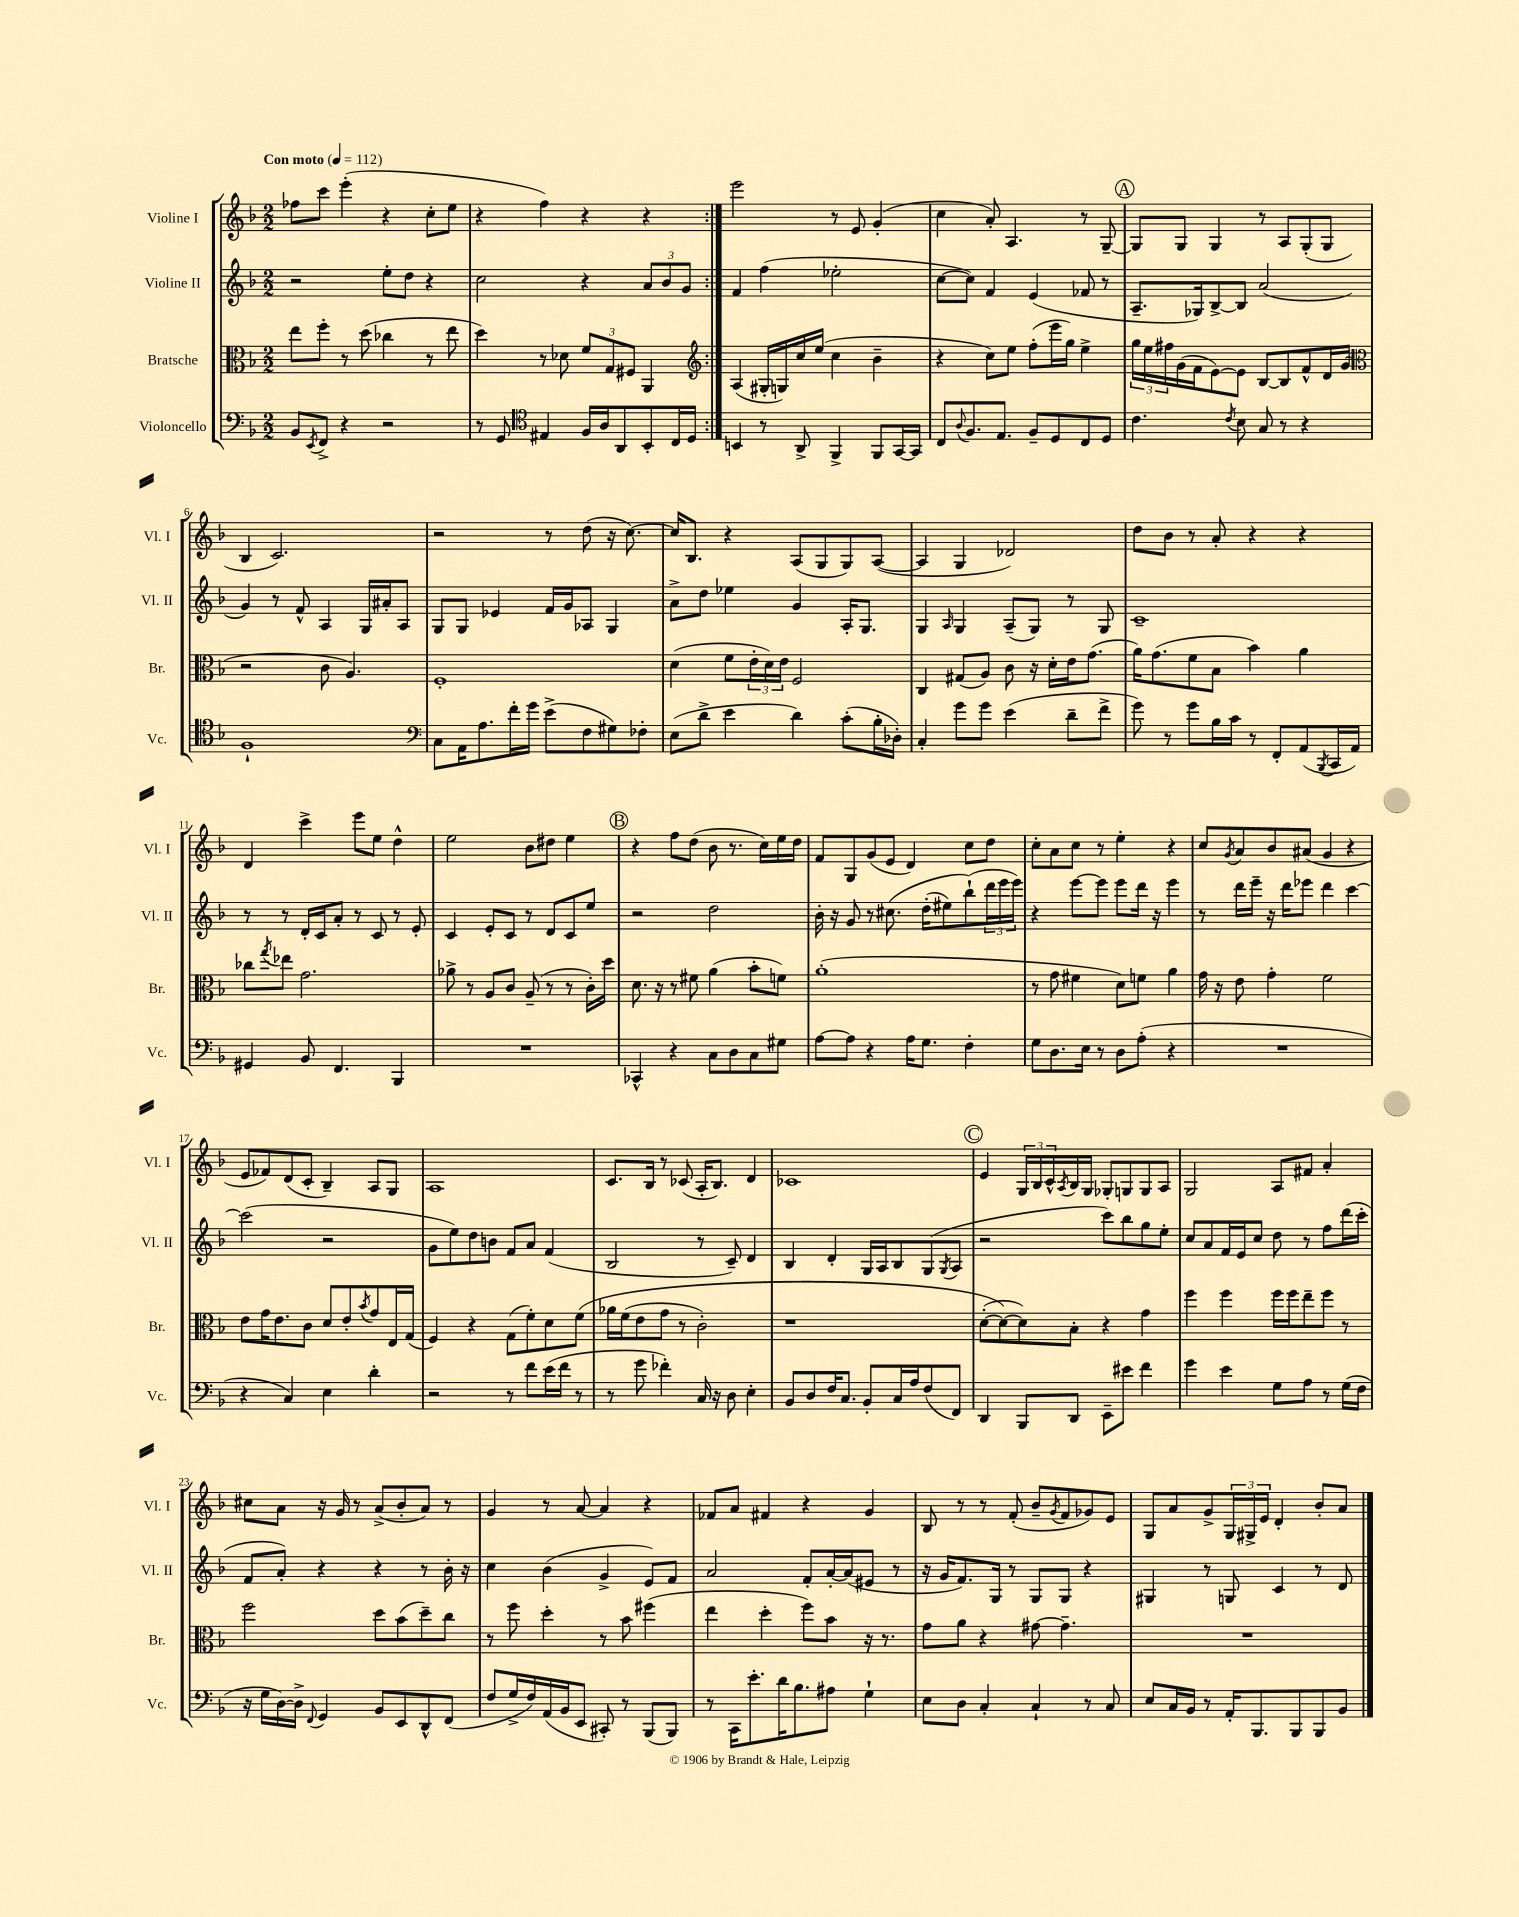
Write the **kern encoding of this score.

**kern	**kern	**kern	**kern
*part4	*part3	*part2	*part1
*staff4	*staff3	*staff2	*staff1
*I"Violoncello	*I"Bratsche	*I"Violine II	*I"Violine I
*I'Vc.	*I'Br.	*I'Vl. II	*I'Vl. I
*clefF4	*clefC3	*clefG2	*clefG2
*k[b-]	*k[b-]	*k[b-]	*k[b-]
*M2/2	*M2/2	*M2/2	*M2/2
*MM112	*MM112	*MM112	*MM112
=1	=1	=1	=1
!	!	!	!LO:TX:a:B:t=Con moto
8BB-/L	8ee\L	2r	8ff-X\L
8qEE/	.	.	.
8FF^/J	8ff'\J	.	8ccc\J
4r	8r	.	(4eee'\
.	(8dd\	.	.
2r	4cc-X\	8ee'\L	4r
.	.	8dd\J	.
.	8r	4r	8cc'\L
.	8ee\	.	8ee\J
=2	=2	=2	=2
8r	4dd\)	2cc\	4r
8GG/	.	.	.
*clefC4	*	*	*
4E#X/	8r	.	4ff\)
.	8d-X\	.	.
16F/LL	12f/L	4r	4r
16A/J	.	.	.
.	12G/	.	.
8AA/	.	.	.
.	12F#X/J	.	.
8BB-'/	4AA/	12a/L	4r
.	.	12b-/	.
16C/L	.	.	.
.	.	12g/J	.
16D/JJ	.	.	.
=3:|!	=3:|!	=3:|!	=3:|!
*	*clefG2	*	*
4BBn/	(4A/	4f/	2eee\
8r	16G#X'/LL	(4ff\	.
.	16Gn/)	.	.
8AA^/	16cc/	.	.
.	(16ee/JJ	.	.
4FF^/	4cc\	2ee-X'\	8r
.	.	.	8e/
8FF/L	4b-~\	.	(4g'/
[16GG/L	.	.	.
16GG/JJ]	.	.	.
=4	=4	=4	=4
8C/L	4r	[8cc\L	4cc\
8qqA/	.	.	.
8.F/	.	8cc\J])	.
.	8cc\L)	4f/	8a'/)
8.E/J	.	.	.
.	8ee\J	.	4.A/
8F~/L	(8ff'\L	(4e/	.
8D/	16eee\L	.	.
.	16gg\JJ)	.	.
8C/	4ee^\	8f-X/	8r
8D/J	.	8r	[8G~/
!!LO:REH:place=s1:t=A
=5	=5	=5	=5
4.c\	24gg\LL	8.A~/L	8G/L]
.	24ee\	.	.
.	24ff#X\	.	.
.	(16g\	.	8G/J
.	16f\J	16G-X/k)	.
.	[8e\)	[8B-^/	4G/
8qc/	.	.	.
8B-\	8e\J]	8B-/J]	.
8G/	[8B-/L	(2a/	8r
8r	8B-/]	.	8A/L
4r	8f^^/	.	(8G'/
.	16d/L	.	8G/J
.	(16g/JJ	.	.
!!LO:LB:g=z
=6	=6	=6	=6
*	*clefC3	*	*
1F`	2r	4g/)	4B-/
.	.	8r	2.c/)
.	.	8f^^/	.
.	8c\	4A/	.
.	4.A/)	.	.
.	.	16G/LL	.
.	.	16a#X'/J	.
.	.	8A/J	.
=7	=7	=7	=7
*clefF4	*	*	*
8C\L	1F'	8G/L	2r
16AA\K	.	8G/J	.
8.A\	.	.	.
.	.	4e-X/	.
16f'\L	.	.	.
16g\JJ	.	.	.
(8e^\L	.	16f/LL	8r
.	.	16g/J	.
8F\	.	8A-X/J	(8dd\
8G#X\)	.	4G/	16r
.	.	.	[8.cc\)
8F-X'\J	.	.	.
=8	=8	=8	=8
(8E\L	(4d\	8a^\L	16cc/KL]
.	.	.	8.B-/J
8d^\J	.	8dd\J	.
4e\	8f\L	4ee-X\	4r
.	24e'\L	.	.
.	24d\)	.	.
.	24e\JJ	.	.
4d\)	2F/	4g/	(8A/L
.	.	.	8G/
(8c'\L	.	16A'/KL	8G/)
.	.	8.G/J	.
16B-'\L	.	.	([8A/J
16D-X'\JJ)	.	.	.
=9	=9	=9	=9
4C'/	4C/	4G/	4A/]
.	.	16qqA/	.
8g\L	(8G#X/L	4G/	4G/
8g\J	8A/J)	.	.
(4e\	8c\	(8A~/L	2d-X/)
.	16r	8G/J)	.
.	16d'\LL	.	.
8d~\L	16e\J	8r	.
.	(8.g\J	.	.
8f^\J	.	8G/	.
=10	=10	=10	=10
8g\)	16a\KL)	1c~	8dd\L
.	(8.g\	.	.
8r	.	.	8b-\J
8g\L	8f\	.	8r
16B-\L	8B-\J	.	8a'/
16c\JJ	.	.	.
8r	4b-\)	.	4r
8FF'/L	.	.	.
(8AA/	4a\	.	4r
8qBBB-/	.	.	.
16CC/L	.	.	.
16AA/JJ)	.	.	.
!!LO:LB:g=z
=11	=11	=11	=11
4GG#X/	8cc-X\L	8r	4d/
.	8qgg/	.	.
.	8ee-X\J	8r	.
8BB-/	2.g\	16d'/LL	4ccc^\
.	.	16c/J	.
4.FF/	.	8a'/J	.
.	.	8r	8eee\L
.	.	8c/	8ee\J
4BBB-/	.	8r	4dd^^\
.	.	8e'/	.
=12	=12	=12	=12
1r	8a-X^\	4c/	2ee\
.	8r	.	.
.	8A/L	8e'/L	.
.	8c/J	8c/J	.
.	(8A~/	8r	8b-\L
.	8r	8d/L	8dd#X\J
.	8r	8c/	4ee\
.	16c'\LL)	8ee/J	.
.	16dd\JJ	.	.
!!LO:REH:place=s1:t=B
=13	=13	=13	=13
4CC-X^^/	8.d\	2r	4r
.	16r	.	.
4r	8r	.	8ff\L
.	8f#X\	.	(8dd\J
8C\L	(4a\	2dd\	8b-\
8D\	.	.	8.r
8C\	8b-'\L	.	.
.	.	.	16cc\LL)
8G#X\J	8fn\J)	.	16ee\
.	.	.	16dd\JJ
=14	=14	=14	=14
[8A\L	(1a'	16b-'\	8f/L
.	.	16r	.
8A\J]	.	8g/	8G/
4r	.	8r	(8g/
.	.	(8.cc#X\	8e/J
16A\KL	.	.	4d/)
8.G\J	.	(16dd'\KL	.
.	.	8ee#X\)	.
4F'\	.	(8bb-`\)	8cc\L
.	.	24ddd\L	8dd\J
.	.	24eee\	.
.	.	24eee\JJ)	.
=15	=15	=15	=15
8G\L	8r	4r	8cc'\L
8.D\	8g\	.	8a\
.	4f#X\	[8eee\L	8cc\J
16E\Jk	.	.	.
8r	.	8eee\J]	8r
8D\L	8d\L)	8eee\L	4ee'\
(8A'\J	8fn\J	16ddd\Jk	.
.	.	16r	.
4r	4a\	4eee\	4r
=16	=16	=16	=16
1r	16g\	8r	8cc/L
.	16r	.	.
.	.	.	8qg/
.	8e\	16ddd\LL	8a/
.	.	16eee~\JJ	.
.	4g'\	16r	8b-/
.	.	16ddd\KL	.
.	.	8eee-X\J	(8a#X/J
.	2f\	4ddd\	4g/
.	.	[4ccc\	4r
!!LO:LB:g=z
=17	=17	=17	=17
4r	8e\L	(2ccc\]	8e/L
.	16g\K	.	8f-X/)
.	8.e\	.	.
4C/)	.	.	(8d/
.	8c\J	.	8c'/J
4E\	8d/L	2r	4B-~/)
.	8e'/	.	.
.	8qb-/	.	.
4d'\	8g/	.	8A/L
.	16E/L	.	8G/J
.	(16G/JJ	.	.
=18	=18	=18	=18
2r	4F/)	8g\L	1A
.	.	8ee\)	.
.	4r	8dd\	.
.	.	8bn\J	.
8r	(8G\L	8f/L	.
8f\L	8f'\)	8a/J	.
(16e\L	8d\	(4f/	.
16f\JJ	.	.	.
8r	(8f\J	.	.
=19	=19	=19	=19
8r	16a-X\LL	2B-/	8.c/L
.	(16f\J	.	.
8g\	8e\	.	.
.	.	.	16B-/Jk
4f-X'\)	8g\J	.	8r
.	8r	.	(8c-X/
16C/	2c'\)	8r	16A'/KL
16r	.	.	8.B-/J)
8D\	.	8c~/)	.
4E'\	.	4d/	4d/
=20	=20	=20	=20
8BB-/L	1r	4B-/	1c-X
8D/	.	.	.
16F/K	.	4d'/	.
8.C/J	.	.	.
8BB-'/L	.	16G/LL	.
.	.	16A/J	.
16C/L	.	8B-/	.
16A/J	.	.	.
(8F/	.	(8G/	.
.	.	8qG/	.
8FF/J)	.	8A/J	.
!!LO:REH:place=s1:t=C
=21	=21	=21	=21
4DD/	([8d'\L	2r	4e/
.	8d\_)	.	.
8BBB-/L	8d\])	.	24G/LL
.	.	.	24B-/
.	.	.	24c^^/
.	.	.	8qA/
8DD/J	8B-'\J	.	16B-/
.	.	.	16G/JJ
8EE~\L	4r	8ccc\L)	8G-X'/L
8e#X\J	.	8bb-\	8Gn/
4f\	4g\	8gg\	8G/
.	.	8ee'\J	8A/J
=22	=22	=22	=22
4g\	4ff\	8cc/L	2G/
.	.	8a/	.
4e\	4ff\	16f/L	.
.	.	16e/J	.
.	.	8cc/J	.
8G\L	16ff\LL	8dd\	8A/L
.	16ff\J	.	.
8A\J	8ee~\	8r	8f#X/J
8r	8ff\J	8ff\L	4a'/
(16G\LL	8r	(16ddd\L	.
16F\JJ	.	16ccc'\JJ	.
!!LO:LB:g=z
=23	=23	=23	=23
16r	2ff\	8f/L	8cc#X\L
16G\LL	.	.	.
[16D\)	.	8a'/J)	8a\J
16D^\JJ]	.	.	.
8qqFF/	.	.	.
4GG/	.	4r	16r
.	.	.	16g/
.	.	.	8r
8BB-/L	8dd\L	4r	(8a^/L
8EE/	(8b-\	.	8b-'/
8DD^^/	8dd~\)	8r	8a/J)
(8FF/J	8cc\J	16b-'\	8r
.	.	16r	.
=24	=24	=24	=24
8F/L	8r	4cc\	4g/
16G^/L	8ff\	.	.
16F/)	.	.	.
(16AA/	4dd'\	(4b-\	8r
16BB-/J	.	.	.
8EE/J	.	.	[8a/
8CC#X'/)	8r	4g^/	4a/]
8r	8b-\	.	.
(8BBB-/L	(4ff#X\	8e/L)	4r
8BBB-/J)	.	8f/J	.
=25	=25	=25	=25
8r	4ee\	2a/	8f-X/L
16CC\KL	.	.	8a/J
8.e'\	.	.	.
.	4dd'\	.	4f#X/
16d\K	.	.	.
8.B-\	.	.	.
.	8ff\L)	8f'/L	4r
8A#X\J	8b-\J	[16a'/L	.
.	.	(16a/J]	.
4G`\	16r	8e#X/J	4g/
.	8.r	.	.
.	.	8r	.
=26	=26	=26	=26
8E\L	8g\L	16r	8B-/
.	.	16g/KL	.
8D\J	8a\J	8.f/)	8r
4C'/	4r	.	8r
.	.	16G/Jk	.
.	.	8r	(8f'/
4C`/	[8g#X\	8G/L	8b-~/L
.	.	.	8qg/
.	4.g#~\]	8G/J	8f/
8r	.	4r	8g-X/)
8C/	.	.	8e/J
=27	=27	=27	=27
8E/L	1r	4G#X/	8G/L
16C/L	.	.	8a/
16BB-/JJ	.	.	.
8r	.	8r	8g^/
16AA'/KL	.	8Gn/	24G/L
.	.	.	24G#X^/
8.BBB-/	.	.	.
.	.	.	24e/JJ
.	.	4c/	4d'/
8BBB-/	.	.	.
8BBB-/	.	8r	8b-'/L
8BB-/J	.	8d/	8a/J
==	==	==	==
*-	*-	*-	*-
